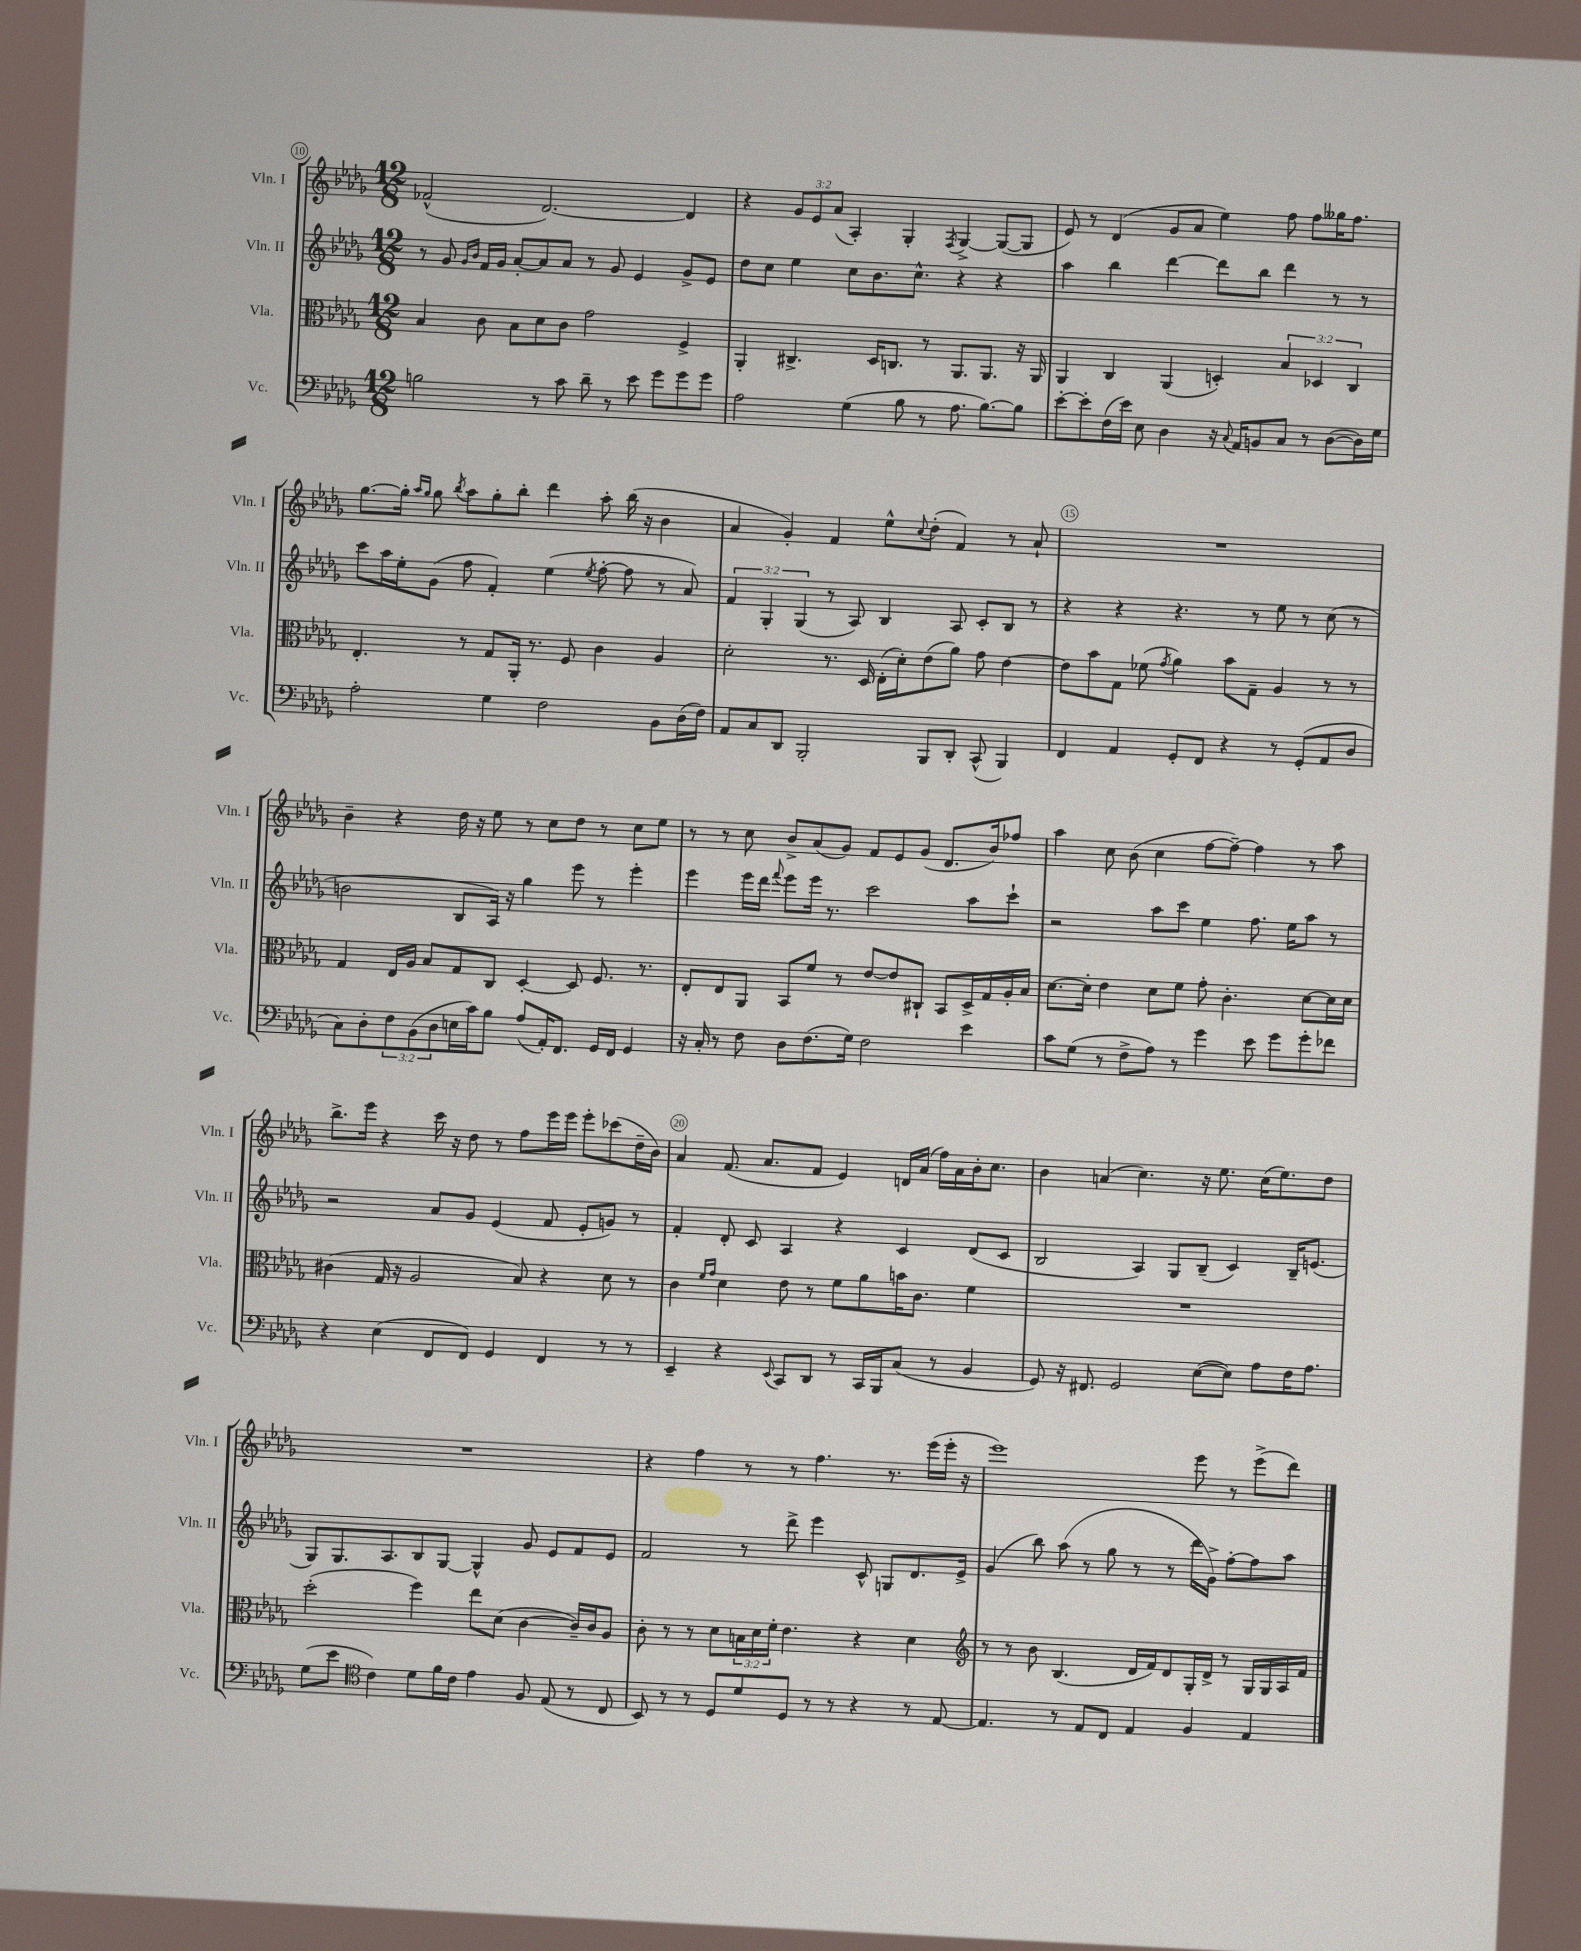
<<
\new StaffGroup <<
\new Staff = "s0" \with { instrumentName = "Vln. I" shortInstrumentName = "Vln. I" } {
    \clef treble \key des \major \numericTimeSignature \time 12/8 \override Staff.TupletNumber.text = #tuplet-number::calc-fraction-text
    fes'2-^( des'2.~) des'4 |
    r4 \tuplet 3/2 { ges'8 ees'8 aes'8( } aes4-.) ges4-. \acciaccatura { f8 } ges4~-> ges8~( ges8 |
    ees'8) r8 des'4( ges'8 aes'8 ees''4) f''8 f''8 geses''16 f''8. |
    ges''8.~ ges''16-. \grace { aes''16 ges''16 } ges''8 \acciaccatura { bes''8 } aes''8 ges''8-. bes''8-. des'''4 aes''8-. bes''16( r16 bes'4 |
    aes'4 ges'4-.) f'4 ees''8-^ \appoggiatura { c''8 } des''8-.( f'4) r8 aes'8-! |
    R1. |
    bes'4-- r4 des''16 r16 ees''8 r8 c''8 des''8 r8 c''8 ees''8 |
    r8 r8 c''8 bes'8-> aes'8( ges'8) f'8 ees'8 ges'8( des'8. bes'16) fes''8 |
    aes''4 c''8 bes'8( c''4 f''8~ f''8~--) f''4 r8 aes''8 |
    bes''8.-> ees'''16 r4 c'''16 r16 des''8 r8 f''8 ees'''16 ees'''16 ees'''8-. ces'''8( des''16-- bes'16) |
    aes'4 f'8.( aes'8. f'8 ees'4) d'16 aes'16( f''16) aes'16 bes'16-. c''8. |
    bes'4 a'4( c''4.) r16 ees''8. c''16( ees''8.) des''8 |
    R1. |
    r4 f''4 r8 r8 f''4. r8. ees'''16( ees'''16-. r16 |
    ees'''1) ees'''8 r8 ees'''8->( des'''8) \bar "|." |
}
\new Staff = "s1" \with { instrumentName = "Vln. II" shortInstrumentName = "Vln. II" } {
    \clef treble \key des \major \numericTimeSignature \time 12/8 \override Staff.TupletNumber.text = #tuplet-number::calc-fraction-text
    r8 ges'8 \grace { ges'16 bes'16 } f'16 ges'16 aes'8~-. aes'8 aes'8 r8 ges'8 ees'4 ges'8-> ees'8 |
    des''8 c''8 ees''4 c''8 bes'8. c''8.-^ r4 r4 |
    aes''4 bes''4 des'''4~ des'''8 bes''8 des'''4 r8 r8 |
    c'''8 aes''16 ees''16-. ges'8( f''8 f'4-.) ees''4( \acciaccatura { ees''8 } f''8~-. f''8 r8 aes'8) |
    \tuplet 3/2 { f'4 ges4-. ges4( } r8 aes8) bes4 aes8 c'8-. bes8 r8 |
    r4 r4 r4. r8 ees''8 r8 c''8( r8 |
    b'2 bes8 aes16) r16 ges''4 ees'''8 r8 ees'''4-. |
    ees'''4 ees'''16 des'''16 \appoggiatura { f'''8 } ees'''8 ees'''16 r8. c'''2 aes''8 c'''8-! |
    r2 aes''8 c'''8 ees''4 f''8. ees''16 aes''8 r8 |
    r2 aes'8 ges'8 ees'4( f'8 ees'8-. g'8) r8 |
    f'4-. des'8-. c'8 aes4 r4 c'4 des'8( c'8 |
    bes2 aes4) ges8 bes8--( c'4) bes16-- e'8.( |
    ges8) ges8. aes8. bes8 ges8~ ges4-^ ges'8 ees'8 f'8 ees'8 |
    f'2 r8 des'''8-> ees'''4 c'8-^ g8 des'8. ees'16-> |
    ges'4( bes''8) aes''8( r8 ges''8 r8 r8 des'''16 ges'16->) f''8~-. f''8 aes''8 \bar "|." |
}
\new Staff = "s2" \with { instrumentName = "Vla." shortInstrumentName = "Vla." } {
    \clef alto \key des \major \numericTimeSignature \time 12/8 \override Staff.TupletNumber.text = #tuplet-number::calc-fraction-text
    bes4 c'8 bes8 des'8 c'8 ges'2 f4-> |
    aes,4-. cis4.-> des16 c8. r8 aes,8. aes,8. r16 aes,16 |
    aes,4 c4 aes,4( d4-.) \tuplet 3/2 { bes4 des4 c4 } |
    ees4.-. r8 ges8 aes,16-. r8. f8 c'4 aes4 |
    des'2-. r8. des16 ees16-.( des'16-.) ees'8( aes'8) ges'8 ees'4~ |
    ees'8 bes'8 ges8 fes'8( \acciaccatura { ges'8 } aes'4) bes'8 ges8-- aes4 r8 r8 |
    ges4 ees16 aes16 bes8 ges8 c8 des4~-. des8 f8. r8. |
    ees8-. ees8 aes,8 bes,8 f'8 r8 ees'8~ ees'8 cis8-! bes,8 des16-> ges16 aes16-. bes16 |
    des'8.~ des'16-. ees'4 des'8 f'8 ges'8-. c'4.-. des'8~ des'16 des'16 |
    cis'4( ges16 r16 aes2 bes8) r4 des'8 r8 |
    c'4 \grace { f'16 ges'16 } des'4 ees'8 r8 f'8 aes'8 b'16 c'8. f'4 |
    R1. |
    des''2-.( f''4) ees''8 des'8( c'4~ c'16--) c'16 aes8 |
    c'8-. r8 r8 des'8 \tuplet 3/2 { b16 des'16 f'16-. } ees'4. r4 des'4 |
    \clef treble r8 r8 bes'8 bes4.( des'16 f'16) des'8 ges16-. des'16-> r8 ges16 ges16 aes16 f'16 \bar "|." |
}
\new Staff = "s3" \with { instrumentName = "Vc." shortInstrumentName = "Vc." } {
    \clef bass \key des \major \numericTimeSignature \time 12/8 \override Staff.TupletNumber.text = #tuplet-number::calc-fraction-text
    b2 r8 c'8 des'8-- r8 ees'8 ges'8 ges'8 ges'8 |
    aes2 ges4( bes8 r8 aes8. bes8.~) bes8 |
    ees'8~-. ees'8-. f16( ees'16) ees8 des4 r16 \appoggiatura { c8 } aes,16 b,8 c8 r8 des8~( des16) ges16 |
    aes2-. ges4 f2 bes,8 des16( f16) |
    aes,8 c8 des,8 bes,,2-. bes,,8 des,8-. c,8-^( bes,,4) |
    f,4 aes,4 ges,8-. f,8 r4 r8 ges,8-.( aes,8 des8 |
    c8) des8-. \tuplet 3/2 { f8 bes,8( des8 } e16 c'16) bes8 aes8( aes,16-.) f,8. ges,16 f,16 ges,4 |
    r16 c16-. r8 f8 des8 f8.( ges16) f2 ees'4 |
    c'8 ges8( r8 f8-> aes8) r8 ges'4 ees'8 ges'8 ges'8-. fes'8 |
    r4 ees4( f,8 f,8) ges,4 f,4 r8 r8 |
    ees,4-- r4 \appoggiatura { ees,8 } c,8 des,8 r8 c,16 bes,,16 c8( r8 bes,4 |
    ges,8) r16 fis,8. ges,2 ees8~( ees8) aes8 f16 aes8. |
    ges8( ees'8 \clef tenor c'4) des'8 f'16 c'16 ees'4 f8 ees8( r8 c8 |
    bes,8) r8 r8 des8 des'8 des8 r8 r8 r4 r8 ees8~ |
    ees4. r8 ees8 c8 ees4 f4 ees4 \bar "|." |
}
>>
>>
\layout { \context { \Score currentBarNumber = #10 \override BarNumber.break-visibility = ##(#f #t #t) barNumberVisibility = #(every-nth-bar-number-visible 5) \override BarNumber.stencil = #(make-stencil-circler 0.1 0.3 ly:text-interface::print) } }
